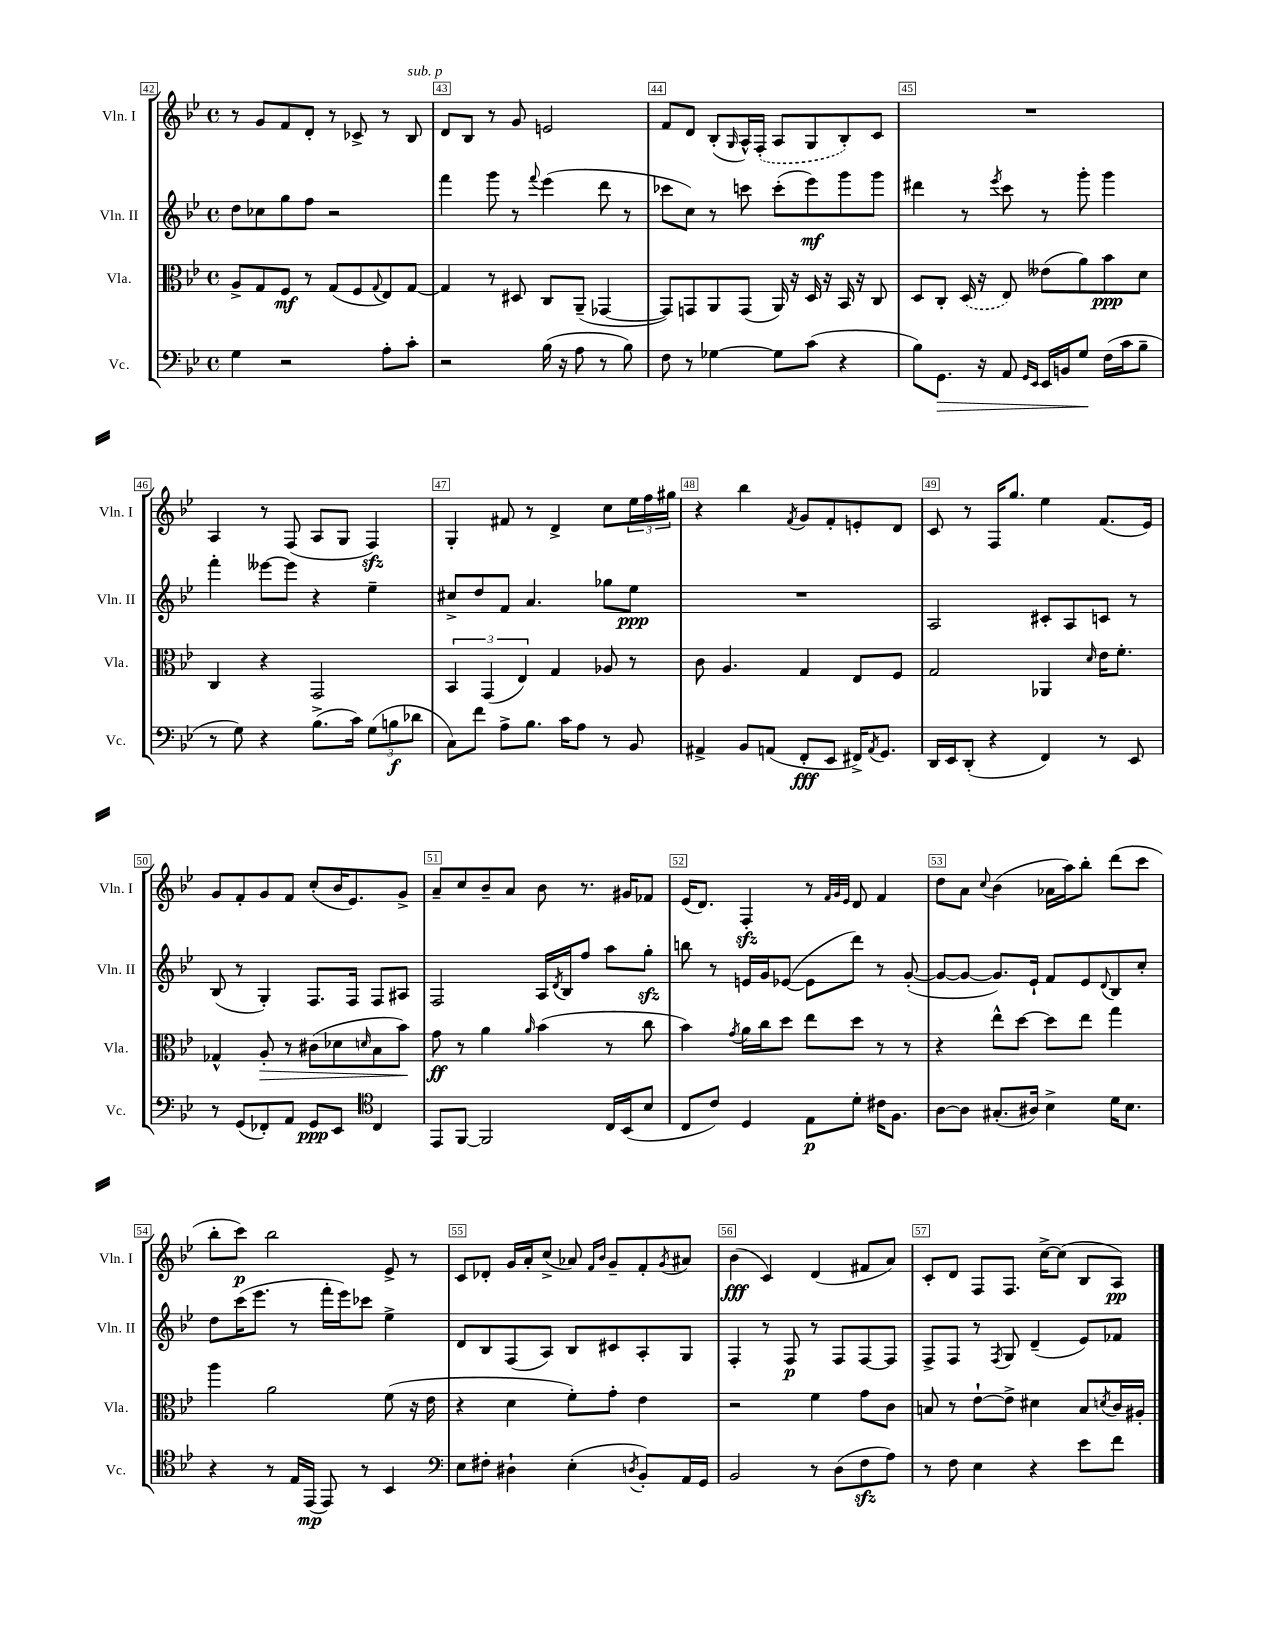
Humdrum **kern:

**kern	**dynam	**kern	**dynam	**kern	**dynam	**kern	**dynam
*part4	*part4	*part3	*part3	*part2	*part2	*part1	*part1
*staff4	*staff4	*staff3	*staff3	*staff2	*staff2	*staff1	*staff1
*I"Vc.	*	*I"Vla.	*	*I"Vln. II	*	*I"Vln. I	*
*I'Vc.	*	*I'Vla.	*	*I'Vln. II	*	*I'Vln. I	*
*clefF4	*	*clefC3	*	*clefG2	*	*clefG2	*
*k[b-e-]	*	*k[b-e-]	*	*k[b-e-]	*	*k[b-e-]	*
*M4/4	*	*M4/4	*	*M4/4	*	*M4/4	*
*met(c)	*	*met(c)	*	*met(c)	*	*met(c)	*
=42	=42	=42	=42	=42	=42	=42	=42
4G\	.	8A^/L	.	8dd\L	.	8r	.
.	.	8G/	.	8cc-X\	.	8g/L	.
2r	.	8F/J	mf	8gg\	.	8f/	.
.	.	8r	.	8ff\J	.	8d'/J	.
.	.	(8G/L	.	2r	.	8r	.
.	.	8F/	.	.	.	8c-X^/	.
.	.	8qqG/	.	.	.	.	.
8A'\L	.	8E-/)	.	.	.	8r	.
!	!	!	!	!	!	!LO:TX:a:i:t=sub. p	!
8c'\J	.	[8G/J	.	.	.	8B-/	.
=43	=43	=43	=43	=43	=43	=43	=43
2r	.	4G/]	.	4fff\	.	8d/L	.
.	.	.	.	.	.	8B-/J	.
.	.	8r	.	8ggg\	.	8r	.
.	.	8D#X/	.	8r	.	8g/	.
.	.	.	.	8qqfff/	.	.	.
(16B-\	.	8C/L	.	(4eee-\	.	2en/	.
16r	.	.	.	.	.	.	.
8A\	.	(8AA~/J	.	.	.	.	.
8r	.	[4GG-X/	.	8ddd\	.	.	.
8B-\)	.	.	.	8r	.	.	.
=44	=44	=44	=44	=44	=44	=44	=44
8F\	.	8GG-/L])	.	8ccc-X\L	.	8f/L	.
8r	.	8GGn/	.	8cc\J)	.	8d/J	.
[4G-X\	.	8AA/	.	8r	.	(8B-'/L	.
.	.	.	.	.	.	16qqG/	.
.	.	(8GG/J	.	8cccn\	.	16A^^/L)	.
.	.	.	.	.	.	(16F'/JJ	.
8G-\L]	.	16AA/)	.	(8ccc'\L	.	8A/L	.
.	.	16r	.	.	.	.	.
(8c\J	.	16D/	.	8eee-\)	mf	8G/	.
.	.	16r	.	.	.	.	.
4r	.	16BB-/	.	8ggg\	.	8B-'/)	.
.	.	16r	.	.	.	.	.
.	.	8C/	.	8ggg\J	.	8c/J	.
=45	=45	=45	=45	=45	=45	=45	=45
8B-\L)	.	8D/L	.	4ddd#X\	.	1r	.
!	!LO:HP:b	!	!	!	!	!	!
8.GG\J	>	8C'/J	.	.	.	.	.
.	.	(16D/	.	8r	.	.	.
16r	.	16r	.	.	.	.	.
.	.	.	.	8qeee-/	.	.	.
8AA/	.	8E-/)	.	8ccc\	.	.	.
16qqGG/LL	.	.	.	.	.	.	.
16qqEE-/JJ	.	.	.	.	.	.	.
16EE-/LL	.	(8e--X\L	.	8r	.	.	.
16BBn/J	.	.	.	.	.	.	.
8G/J	.	8a\)	.	8ggg'\	.	.	.
(16F\LL	]	8b-\	ppp	4ggg\	.	.	.
16c\J	.	.	.	.	.	.	.
8B-~\J	.	8d\J	.	.	.	.	.
!!LO:LB:g=z
=46	=46	=46	=46	=46	=46	=46	=46
8r	.	4C/	.	4fff'\	.	4A/	.
8G\)	.	.	.	.	.	.	.
4r	.	4r	.	[8eee--X\L	.	8r	.
.	.	.	.	8eee--\J]	.	(8F/	.
(8.B-^\L	.	2GG/	.	4r	.	8A/L	.
.	.	.	.	.	.	8G/J	.
16c\Jk)	.	.	.	.	.	.	.
(12G\L	.	.	.	4ee-~\	.	4Fzz/)	.
12Bn\	f	.	.	.	.	.	.
12d-X\J	.	.	.	.	.	.	.
=47	=47	=47	=47	=47	=47	=47	=47
8C\L)	.	6BB-/	.	8cc#X^/L	.	4G'/	.
8f\J	.	.	.	8dd/	.	.	.
.	.	(6GG/	.	.	.	.	.
8A^\L	.	.	.	8f/J	.	8f#X/	.
.	.	6E-/)	.	.	.	.	.
8.B-\J	.	.	.	4.a/	.	8r	.
.	.	4G/	.	.	.	4d^/	.
16c\KL	.	.	.	.	.	.	.
8A\J	.	.	.	.	.	.	.
8r	.	8A-X/	.	8gg-X\L	.	8cc\L	.
8BB-/	.	8r	.	8ee-\J	ppp	24ee-\L	.
.	.	.	.	.	.	24ff\	.
.	.	.	.	.	.	24gg#X\JJ	.
=48	=48	=48	=48	=48	=48	=48	=48
4AA#X^/	.	8c\	.	1r	.	4r	.
.	.	4.A/	.	.	.	.	.
8BB-/L	.	.	.	.	.	4bb-\	.
(8AAn/J	.	.	.	.	.	.	.
.	.	.	.	.	.	8qf/	.
8FF'/L	fff	4G/	.	.	.	8g/L	.
8EE-/J	.	.	.	.	.	8f'/	.
16FF#X^/KL)	.	8E-/L	.	.	.	8en'/	.
8qAA/	.	.	.	.	.	.	.
8.GG/J	.	.	.	.	.	.	.
.	.	8F/J	.	.	.	8d/J	.
=49	=49	=49	=49	=49	=49	=49	=49
16DD/LL	.	2G/	.	2A/	.	8c/	.
16EE-/J	.	.	.	.	.	.	.
(8DD'/J	.	.	.	.	.	8r	.
4r	.	.	.	.	.	16F/KL	.
.	.	.	.	.	.	8.gg/J	.
4FF/)	.	4AA-X/	.	8c#X'/L	.	4ee-\	.
.	.	.	.	8A/	.	.	.
.	.	16qqd/	.	.	.	.	.
8r	.	16e-\KL	.	8cn/J	.	(8.f/L	.
.	.	8.f'\J	.	.	.	.	.
8EE-/	.	.	.	8r	.	.	.
.	.	.	.	.	.	16e-/Jk)	.
!!LO:LB:g=z
=50	=50	=50	=50	=50	=50	=50	=50
8r	.	4G-X^^/	.	(8B-/	.	8g/L	.
(8GG/L	.	.	.	8r	.	8f'/	.
!	!	!	!LO:HP:b	!	!	!	!
8FF-X'/)	.	8A'/	>	4G'/)	.	8g/	.
8AA/J	.	8r	.	.	.	8f/J	.
8GG/L	ppp	(8c#X\L	.	8.F/L	.	(8cc'/L	.
8EE-/J	.	8d-X\	.	.	.	16b-/K	.
.	.	.	.	16F/Jk	.	8.e-/)	.
*clefC4	*	*	*	*	*	*	*
.	.	16qqdn/	.	.	.	.	.
4C/	.	8B-\	.	8F/L	.	.	.
.	.	8b-\J)	.	8A#X/J	.	8g^/J	.
.	.	.	]	.	.	.	.
=51	=51	=51	=51	=51	=51	=51	=51
8EE-/L	.	8g\	ff	2F/	.	8a~/L	.
[8FF/J	.	8r	.	.	.	8cc/	.
2FF/]	.	4a\	.	.	.	8b-~/	.
.	.	.	.	.	.	8a/J	.
.	.	16qqa/	.	.	.	.	.
.	.	(4b-\	.	16A/LL	.	8b-\	.
.	.	.	.	8qd/	.	.	.
.	.	.	.	16B-/J	.	.	.
.	.	.	.	8ff/J	.	8.r	.
16C/LL	.	8r	.	8aa\L	.	.	.
(16BB-/J	.	.	.	.	.	16g#X/KL	.
8B-/J	.	8cc\	.	8ggzz'\J	.	8f-X/J	.
=52	=52	=52	=52	=52	=52	=52	=52
8C/L	.	4b-\)	.	8bbn\	.	(16e-/KL	.
.	.	.	.	.	.	8.d/J)	.
8c/J)	.	.	.	8r	.	.	.
.	.	8qg/	.	.	.	.	.
4D/	.	16a\LL	.	16en/LL	.	4Fzz'/	.
.	.	16cc\J	.	16g/J	.	.	.
.	.	8dd\J	.	([8e-X/J	.	.	.
8E-\L	p	8ee-\L	.	8e-\L]	.	8r	.
.	.	.	.	.	.	32qqf/LLL	.
.	.	.	.	.	.	32qqg/	.
.	.	.	.	.	.	32qqe-/JJJ	.
8d'\J	.	8dd\J	.	8ddd\J)	.	8d/	.
16c#X\KL	.	8r	.	8r	.	4f/	.
8.F\J	.	.	.	.	.	.	.
.	.	8r	.	([8g'/	.	.	.
=53	=53	=53	=53	=53	=53	=53	=53
[8A\L	.	4r	.	8g/L_	.	8dd\L	.
8A\J]	.	.	.	8g/J_	.	8a\J	.
.	.	.	.	.	.	8qqcc/	.
(8.G#X'/L	.	8ee-^^\L	.	8.g/L])	.	(4b-\	.
.	.	[8dd\J	.	.	.	.	.
16A#X/Jk)	.	.	.	16e-`/Jk	.	.	.
4B-^\	.	8dd\L]	.	8f/L	.	16a-X\LL	.
.	.	.	.	.	.	16aa\J)	.
.	.	8ee-\J	.	8e-/	.	8bb-'\J	.
.	.	.	.	8qqd/	.	.	.
16d\KL	.	4gg\	.	8B-/	.	(8ddd\L	.
8.B-\J	.	.	.	.	.	.	.
.	.	.	.	8cc'/J	.	8ccc\J	.
!!LO:LB:g=z
=54	=54	=54	=54	=54	=54	=54	=54
4r	.	4aa\	.	8dd\L	.	8bb-'\L	.
.	.	.	.	(16ccc\K	.	8ccc\J)	p
.	.	.	.	8.eee-\J	.	.	.
8r	.	2a\	.	.	.	2bb-\	.
16E-/LL	.	.	.	8r	.	.	.
(16EE-/JJ	mp	.	.	.	.	.	.
8EE-/)	.	.	.	16fff'\LL	.	.	.
.	.	.	.	16eee-\J)	.	.	.
8r	.	.	.	8ccc-X\J	.	.	.
4BB-/	.	(8f\	.	4ee-^\	.	8e-^/	.
.	.	16r	.	.	.	8r	.
.	.	16e-\	.	.	.	.	.
=55	=55	=55	=55	=55	=55	=55	=55
*clefF4	*	*	*	*	*	*	*
8E-\L	.	4r	.	8d/L	.	8c/L	.
8F#X'\J	.	.	.	8B-/	.	8d-X'/J	.
4D#X`\	.	4d\	.	(8F/	.	16g/LL	.
.	.	.	.	.	.	16a'/J	.
.	.	.	.	8A/J)	.	(8cc^/J	.
(4E-'\	.	8f'\L)	.	8B-/L	.	8a-X/)	.
.	.	.	.	.	.	16qqf/LL	.
.	.	.	.	.	.	16qqb-/JJ	.
.	.	8g'\J	.	8c#X/	.	8g~/L	.
8qDn/	.	.	.	.	.	.	.
8BB-'/L)	.	4e-\	.	8A'/	.	8f'/	.
.	.	.	.	.	.	8qg/	.
16AA/L	.	.	.	8G/J	.	8a#X/J	.
16GG/JJ	.	.	.	.	.	.	.
=56	=56	=56	=56	=56	=56	=56	=56
2BB-/	.	2r	.	4F'/	.	(4b-\	fff
.	.	.	.	8r	.	4c/)	.
.	.	.	.	8F/	p	.	.
8r	.	4f\	.	8r	.	(4d/	.
(8D\L	.	.	.	8F/L	.	.	.
8Fzz\	.	8g\L	.	[8F/	.	8f#X/L	.
8A\J)	.	8c\J	.	8F/J]	.	8a/J)	.
=57	=57	=57	=57	=57	=57	=57	=57
8r	.	8Bn/	.	8F^/L	.	8c'/L	.
8F\	.	8r	.	8F/J	.	8d/J	.
4E-\	.	[8e-`\L	.	8r	.	8F/L	.
.	.	.	.	8qF/	.	.	.
.	.	8e-^\J]	.	8G/	.	8.F/J	.
4r	.	4d#X\	.	(4d~/	.	.	.
.	.	.	.	.	.	[16cc^\KL	.
.	.	.	.	.	.	(8cc\J]	.
8e-\L	.	8B/L	.	8e-/L)	.	8B-/L	.
.	.	8qdn/	.	.	.	.	.
8f\J	.	16c/L	.	8f-X/J	.	8A/J)	pp
.	.	16A#X'/JJ	.	.	.	.	.
==	==	==	==	==	==	==	==
*-	*-	*-	*-	*-	*-	*-	*-
